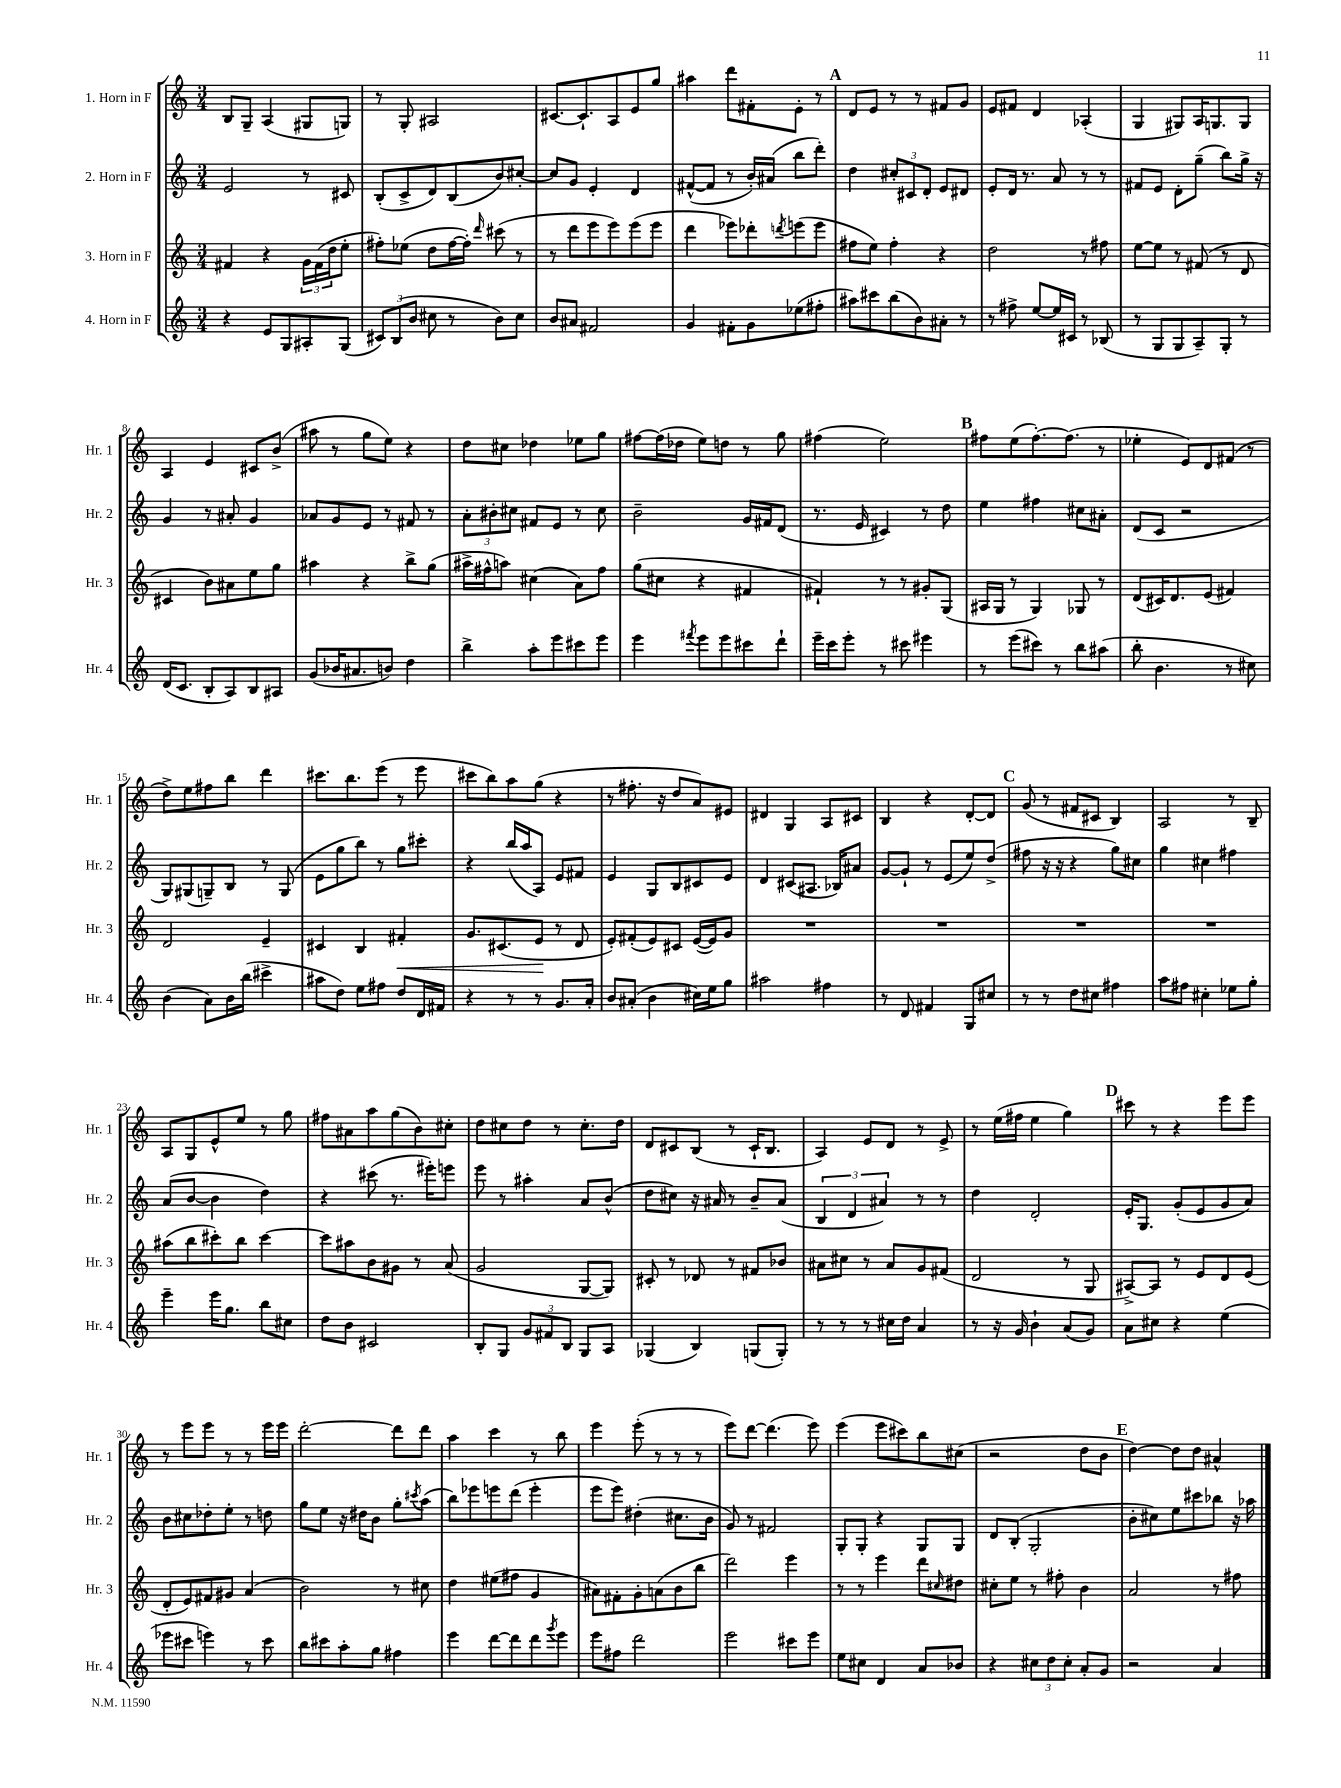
<<
\new StaffGroup <<
\new Staff = "s0" \with { instrumentName = "1. Horn in F" shortInstrumentName = "Hr. 1" } {
    \clef treble \key c \major \numericTimeSignature \time 3/4
    b8 g8-- a4( gis8 g8) |
    r8 g8-. ais2 |
    cis'8.~ cis'8.-! a8 e'8 g''8 |
    ais''4 d'''8 fis'8-. e'8-. r8 |
    \mark \markup { \bold "A" } d'8 e'8 r8 r8 fis'8 g'8 |
    e'8 fis'8 d'4 aes4-.( |
    g4 gis8) a16 g8. g8 |
    a4 e'4 cis'8 b'8->( |
    ais''8 r8 g''8 e''8) r4 |
    d''8 cis''8 des''4 ees''8 g''8 |
    fis''8~ fis''16( des''16 e''8) d''8 r8 g''8 |
    fis''4( e''2) |
    \mark \markup { \bold "B" } fis''8 e''8( fis''8.~-.) fis''8.( r8 |
    ees''4-. e'8) d'8 fis'8( r8 |
    d''8->) e''8 fis''8 b''8 d'''4 |
    cis'''8. b''8. e'''8( r8 e'''8 |
    cis'''8 b''8) a''8 g''8( r4 |
    r8 fis''8.-. r16 d''8 a'8) eis'8 |
    dis'4 g4 a8 cis'8 |
    b4 r4 d'8~-. d'8 |
    \mark \markup { \bold "C" } g'8( r8 fis'8 cis'8 b4) |
    a2 r8 b8-- |
    a8 g8 e'8-^ e''8 r8 g''8 |
    fis''8 ais'8 a''8 g''8( b'8) cis''8-. |
    d''8 cis''8 d''8 r8 cis''8.-. d''16 |
    d'8 cis'8 b8( r8 cis'16-! b8. |
    a4) e'8 d'8 r8 e'8-> |
    r8 e''16( fis''16 e''4 g''4) |
    \mark \markup { \bold "D" } cis'''8 r8 r4 e'''8 e'''8 |
    r8 e'''8 e'''8 r8 r8 e'''16 e'''16 |
    d'''2~-. d'''8 d'''8 |
    a''4 c'''4 r8 b''8 |
    e'''4 e'''8-.( r8 r8 r8 |
    e'''8) d'''8~ d'''4.( e'''8) |
    e'''4( e'''8 cis'''8) b''8 cis''8( |
    r2 d''8 b'8 |
    \mark \markup { \bold "E" } d''4~) d''8 d''8 ais'4-^ \bar "|." |
}
\new Staff = "s1" \with { instrumentName = "2. Horn in F" shortInstrumentName = "Hr. 2" } {
    \clef treble \key c \major \numericTimeSignature \time 3/4
    e'2 r8 cis'8 |
    b8-.( c'8-> d'8) b8( b'8) cis''8~-. |
    cis''8 g'8 e'4-. d'4 |
    fis'8~-^( fis'8 r8 b'16-.) ais'16( b''8 d'''8-.) |
    \mark \markup { \bold "A" } d''4 \tuplet 3/2 { cis''8-. cis'8 d'8-. } e'8 dis'8 |
    e'8-. d'16 r8. a'8 r8 r8 |
    fis'8 e'8 d'8-. g''8--( b''8) g''16-> r16 |
    g'4 r8 ais'8-. g'4 |
    aes'8 g'8 e'8 r8 fis'8 r8 |
    \tuplet 3/2 { a'8-. bis'8-. cis''8 } fis'8 e'8 r8 cis''8 |
    b'2-- g'16 fis'16 d'8( |
    r8. e'16 cis'4) r8 d''8 |
    \mark \markup { \bold "B" } e''4 fis''4 cis''8 ais'8-. |
    d'8( c'8 r2 |
    g8) gis8( g8--) b8 r8 g8( |
    e'8 g''8 b''8) r8 g''8 cis'''8-. |
    r4 b''16( a''16 a8) e'8 fis'8 |
    e'4 g8 b8 cis'8 e'8 |
    d'4 cis'8( ais8. bes16) ais'8 |
    g'8~ g'8-! r8 e'8( e''8) d''8->( |
    \mark \markup { \bold "C" } fis''8 r16 r16 r4 g''8) cis''8 |
    g''4 cis''4 fis''4 |
    a'8( b'8~ b'4 d''4) |
    r4 cis'''8( r8. eis'''16-.) e'''8 |
    e'''8 r8 ais''4-. a'8 b'8-^( |
    d''8 cis''8) r16 ais'16 r8 b'8-- ais'8( |
    \tuplet 3/2 { b4 d'4 ais'4) } r8 r8 |
    d''4 d'2-. |
    \mark \markup { \bold "D" } e'16-. g8. g'8-.( e'8 g'8 a'8) |
    b'8 cis''8 des''8-. e''8-. r8 d''8 |
    g''8 e''8 r16 dis''16 b'8 g''8-. \acciaccatura { cis'''8 } a''8( |
    b''8) ees'''8 e'''8 d'''8( e'''4-. |
    e'''8 e'''8) dis''4-.( cis''8. b'16 |
    g'8) r8 fis'2 |
    g8-. g8-. r4 g8 g8 |
    d'8 b8-.( g2-. |
    \mark \markup { \bold "E" } b'8-. cis''8) e''8 cis'''8 bes''8 r16 aes''16 \bar "|." |
}
\new Staff = "s2" \with { instrumentName = "3. Horn in F" shortInstrumentName = "Hr. 3" } {
    \clef treble \key c \major \numericTimeSignature \time 3/4
    fis'4 r4 \tuplet 3/2 { g'16 fis'16( d''16 } e''8-. |
    fis''8-.) ees''8( d''8 fis''16~ fis''16-.) \grace { d'''16 } cis'''8( r8 |
    r8 d'''8 e'''8 e'''8) e'''8( e'''8 |
    d'''4 ees'''8) des'''8-. \acciaccatura { d'''8 } e'''8( e'''8 |
    \mark \markup { \bold "A" } fis''8 e''8) fis''4-. r4 |
    d''2 r8 fis''8 |
    e''8~ e''8 r8 fis'8( r8 d'8 |
    cis'4 b'8) ais'8 e''8 g''8 |
    ais''4 r4 b''8-> g''8( |
    ais''16-> fis''16-^ a''8) cis''4( a'8) fis''8 |
    g''8( cis''8 r4 fis'4 |
    fis'4-!) r8 r8 gis'8-. g8( |
    \mark \markup { \bold "B" } ais16 g16 r8 g4) ges8 r8 |
    d'8( cis'16) d'8. e'8( fis'4) |
    d'2 e'4-- |
    cis'4 b4 fis'4-.\< |
    g'8. cis'8.( e'8\! r8 d'8 |
    e'8-.) fis'8-.( e'8) cis'8 e'16~( e'16) g'8 |
    R2. |
    R2. |
    \mark \markup { \bold "C" } R2. |
    R2. |
    ais''8( b''8 cis'''8-.) b''8 cis'''4~ |
    cis'''8 ais''8 b'8 gis'8 r8 a'8( |
    g'2 g8~ g8) |
    cis'8-. r8 des'8 r8 fis'8 bes'8 |
    ais'8 cis''8 r8 ais'8 g'8 fis'8( |
    d'2 r8 g8 |
    \mark \markup { \bold "D" } ais8~->) ais8 r8 e'8 d'8 e'8( |
    d'8-. e'8) fis'8 gis'8 a'4( |
    b'2) r8 cis''8 |
    d''4 eis''8( fis''8 g'4 |
    ais'8) fis'8-. g'8-. a'8( b'8 b''8 |
    d'''2) e'''4 |
    r8 r8 e'''4 d'''8 \grace { cis''16 } dis''8 |
    cis''8-. e''8 r8 fis''8-. b'4 |
    \mark \markup { \bold "E" } a'2 r8 fis''8 \bar "|." |
}
\new Staff = "s3" \with { instrumentName = "4. Horn in F" shortInstrumentName = "Hr. 4" } {
    \clef treble \key c \major \numericTimeSignature \time 3/4
    r4 e'8 g8 ais8-. g8( |
    \tuplet 3/2 { cis'8) b8( b'8 } cis''8 r8 b'8) cis''8 |
    b'8 ais'8 fis'2 |
    g'4 fis'8-. g'8 ees''8( fis''8-. |
    \mark \markup { \bold "A" } ais''8) cis'''8 b''8( b'8) ais'8-. r8 |
    r8 fis''8-> e''8~ e''16 cis'16 r8 bes8( |
    r8 g8 g8 a8--) g8-. r8 |
    d'16( c'8. b8-. a8) b8 ais8 |
    g'8( bes'16 ais'8. b'8) d''4 |
    b''4-> a''8-. e'''8 cis'''8 e'''8 |
    e'''4 \acciaccatura { fis'''8 } e'''8 e'''8 cis'''8 d'''8-! |
    e'''16-- c'''16 e'''8-. r8 cis'''8 eis'''4 |
    \mark \markup { \bold "B" } r8 e'''8( cis'''8) r8 b''8 ais''8( |
    b''8-. b'4. r8 cis''8) |
    b'4( a'8) b'16 b''16( cis'''4-> |
    ais''8 d''8) e''8 fis''8 d''8 d'16 fis'16 |
    r4 r8 r8 g'8. a'16-. |
    b'8 ais'8-.( b'4 cis''16) e''16 g''8 |
    ais''2 fis''4 |
    r8 d'8 fis'4 g8 cis''8 |
    \mark \markup { \bold "C" } r8 r8 d''8 cis''8 fis''4 |
    a''8 fis''8 cis''4-. ees''8 g''8-. |
    e'''4-- e'''16 g''8. b''8 cis''8 |
    d''8 b'8 cis'2 |
    b8-. g8 \tuplet 3/2 { g'8 fis'8 b8 } g8 a8 |
    ges4( b4) g8( g8-.) |
    r8 r8 r8 cis''16 d''16 a'4 |
    r8 r16 g'16 b'4-! a'8( g'8) |
    \mark \markup { \bold "D" } a'8 cis''8 r4 e''4( |
    ees'''8 cis'''8 e'''4) r8 cis'''8 |
    b''8 cis'''8 a''8-. g''8 fis''4 |
    e'''4 d'''8~ d'''8 d'''8 \acciaccatura { g'''8 } e'''8 |
    e'''8 fis''8 d'''2 |
    e'''2 cis'''8 e'''8 |
    e''8 cis''8 d'4 a'8 bes'8 |
    r4 \tuplet 3/2 { cis''8 d''8 cis''8-. } a'8-. g'8 |
    \mark \markup { \bold "E" } r2 a'4 \bar "|." |
}
>>
>>
